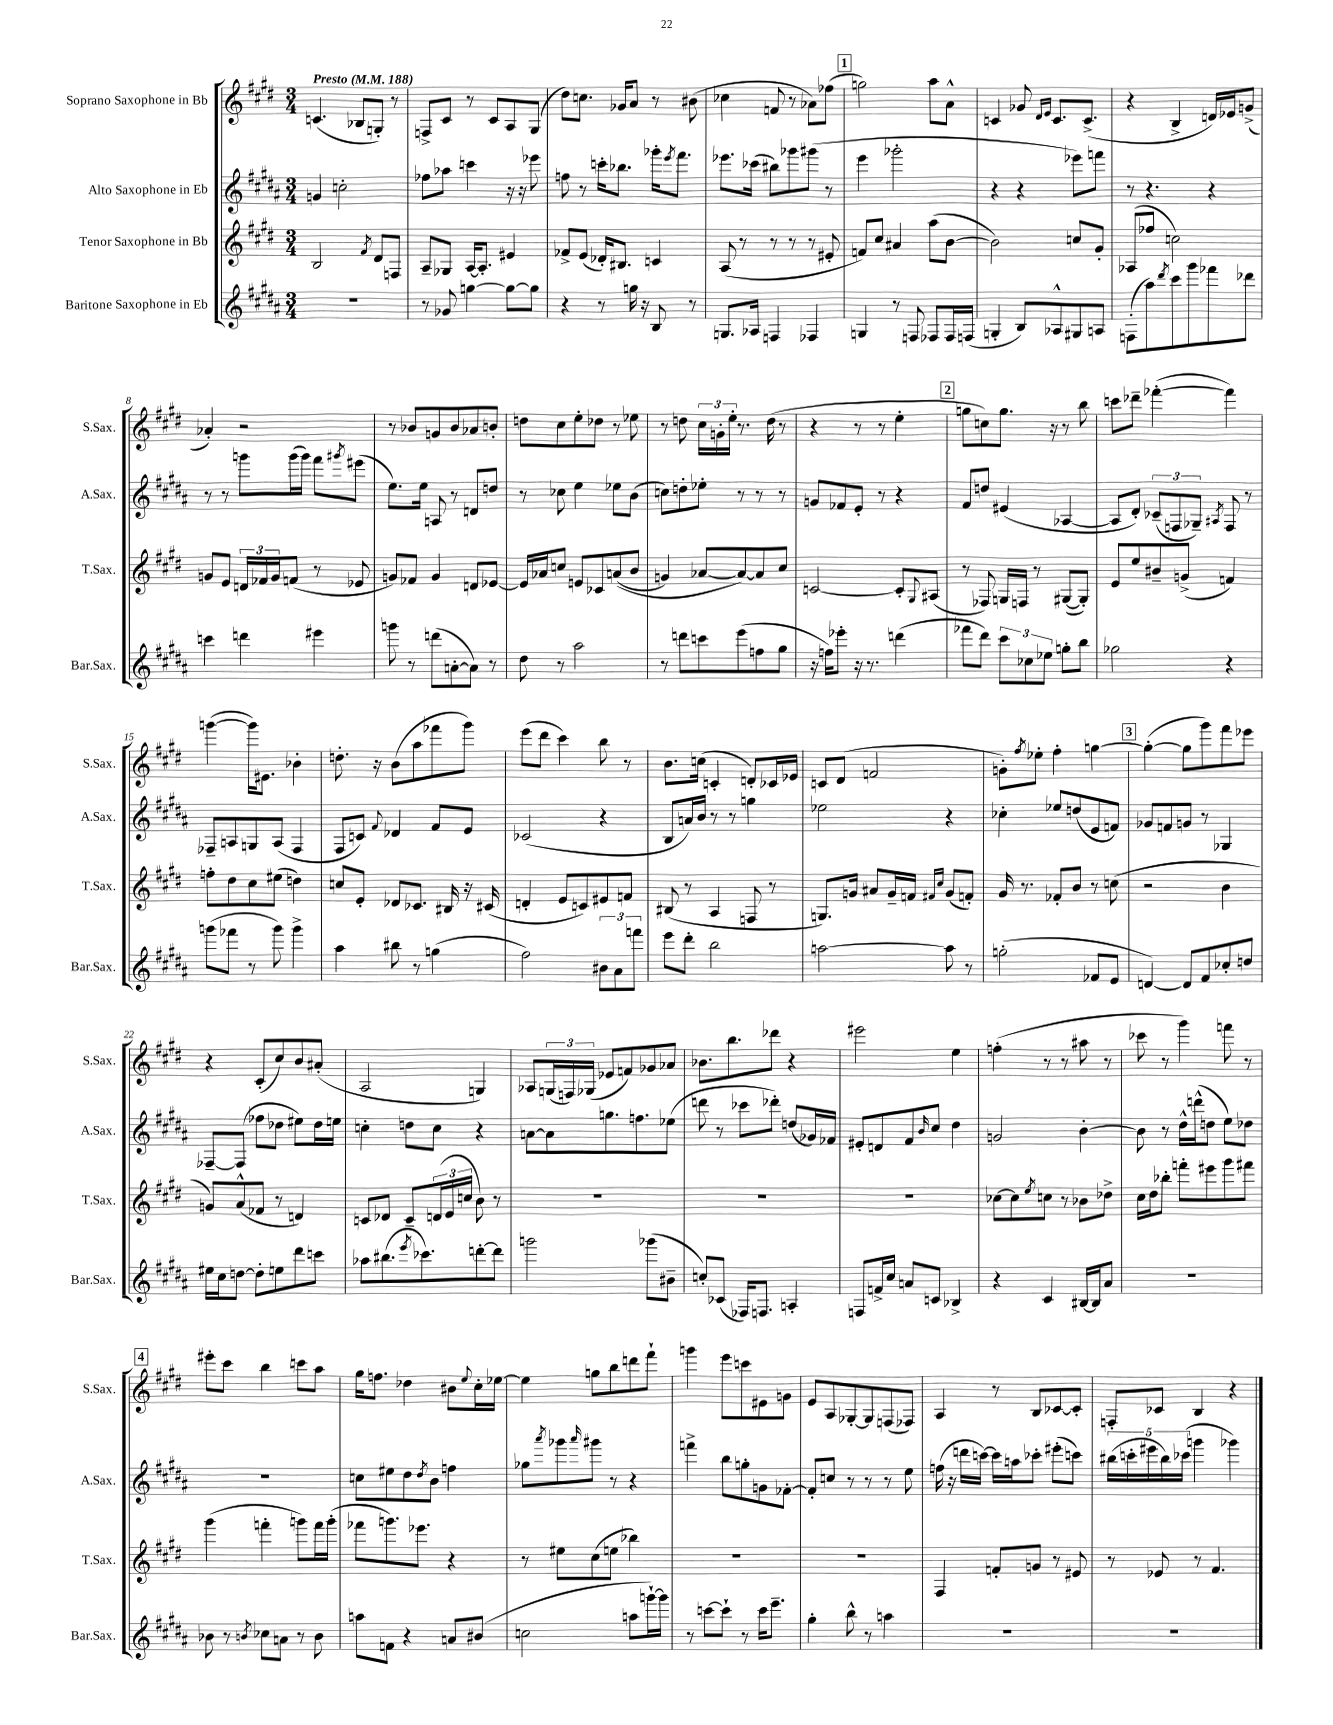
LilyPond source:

<<
\new StaffGroup <<
\new Staff = "s0" \with { instrumentName = "Soprano Saxophone in Bb" shortInstrumentName = "S.Sax." } {
    \clef treble \key e \major \numericTimeSignature \time 3/4 \tempo "Presto" 4 = 188
    c'4.( bes8 g8-.) r8 |
    f8-> cis'8 r8 cis'8 a8 gis8( |
    dis''8) c''8. ges'16 a'8 r8 bis'8( |
    ces''4 f'8 r8 aes'8) fes''8( |
    \mark \markup { \box "1" } g''2) a''8 a'8-^ |
    c'4 ges'8 \grace { dis'16 e'16 } c'8. c'8.->( |
    r4 b4-> d'16) ees'16 g'8->( |
    aes'4-.) r2 |
    r8 bes'8 g'8 bes'8 aes'8 b'8-. |
    d''8 cis''8 e''8-. des''8 r8 ees''8 |
    r8 d''8 \tuplet 3/2 { cis''16 g'16-. e''16-. } r8. d''16( r8 |
    r4 r8 r8 e''4-. |
    \mark \markup { \box "2" } g''8 c''8) g''8. r16 r8 b''8 |
    c'''8 des'''8-- fes'''4~-.( fes'''4) |
    g'''4~( g'''16) eis'8. bes'4-. |
    d''8.-. r16 b'8( a''8 fes'''8 gis'''8) |
    e'''8( dis'''8 cis'''4) b''8 r8 |
    b'8. c''16( c'4-. d'8-.) ces'16 ees'16 |
    c'8 dis'8( f'2 |
    g'8-.) \acciaccatura { fis''8 } ees''8-. fis''4-. g''4~ |
    \mark \markup { \box "3" } g''4~-.( g''8 gis'''8) fis'''8 ees'''8 |
    r4 cis'8-.( cis''8) b'8 ais'8-.( |
    a2 g4) |
    aes8 \tuplet 3/2 { g16( f16) ges16( } ees'8 f'8) ges'8 aes'8 |
    bes'8. b''8. des'''8 r4 |
    eis'''2 e''4 |
    f''4-.( r8 r8 ais''8 r8 |
    ces'''8 r8 gis'''4) f'''8 r8 |
    \mark \markup { \box "4" } eis'''8-. cis'''8 b''4 c'''8 a''8 |
    gis''16 f''8. des''4 bis'8 \appoggiatura { e''8 } cis''16-. ees''16~ |
    ees''4 g''8 b''8 d'''8 fis'''8-! |
    g'''4 e'''8 c'''8 eis'8 g'8 |
    e'8 a8 ges8~-. ges8 f8( fes8) |
    a4 r8 b8 ces'8~ ces'8-. |
    f8-. ces'8 b4 r4 \bar "|." |
}
\new Staff = "s1" \with { instrumentName = "Alto Saxophone in Eb" shortInstrumentName = "A.Sax." } {
    \clef treble \key b \major \numericTimeSignature \time 3/4
    g'4 c''2-. |
    fes''8 aes''8 c'''4 r16 r16 ees'''8 |
    f''8 r8 c'''16-. bes''8. ges'''16-. \acciaccatura { e'''8 } fis'''8. |
    ees'''8. ces'''16( bis''8) ges'''8 gis'''8( r8 |
    \mark \markup { \box "1" } e'''4 ges'''2-. |
    r4 r4 ees'''8) f'''8 |
    r8 r4. r4 |
    r8 r8 g'''8 g'''16( g'''16) fis'''8 \acciaccatura { gis'''8 } eis'''8( |
    e''8.) e''16 a8 r8 d'8 d''8 |
    r8 ces''8 e''4 ees''8 b'8( |
    c''8) d''8-. ees''8-. r8 r8 r8 |
    g'8 fes'8 e'8-. r8 r4 |
    \mark \markup { \box "2" } fis'8 d''8 eis'4( aes4~ |
    aes8 dis'8-.) \tuplet 3/2 { ces'8--( f8 ges8--) } \acciaccatura { ais8 } f8 r8 |
    fes8-- a8 g8 a8( fes4 |
    fis8 c'8) \appoggiatura { fis'8 } des'4 fis'8 e'8 |
    ces'2( r4 |
    b8 a'16) b'16 r8 r8 g''4 |
    ees''2 r4 |
    ces''4-. ees''8 d''8( e'8 f'8) |
    \mark \markup { \box "3" } ges'8 f'8 g'8 r8 ges4 |
    fes8~-- fes8( fes''8 des''8 eis''8) des''16 e''16 |
    c''4-. d''8 c''8 r4 |
    a'8~ a'8 g''8. f''8. ees''8( |
    d'''8 r8 ces'''8 des'''8-.) d''8( ges'16) fes'16 |
    eis'8-. d'8 fis'8 \grace { b'16 } cis''8 dis''4 |
    g'2 b'4~-. |
    b'8 r8 dis''16-^ d'''16-^( d''8 e''8) des''8 |
    \mark \markup { \box "4" } R2. |
    c''8 eis''8 dis''8 \acciaccatura { dis''8 } b'8 f''4 |
    ges''8 \acciaccatura { ais'''8 } ges'''8 \grace { ais'''16 } gis'''8 r8 r4 |
    f'''4-> b''8 g''8-. g'8 fes'8~-. |
    fes'8-. c''8 r8 r8 r8 e''8 |
    f''16( r16 d'''16 c'''16~) c'''16 a''16 ces'''8-. eis'''8-.( c'''8) |
    \tuplet 5/4 { bis''16( c'''16-. eis'''16 bis''16) ces'''16( } g'''4 ges'''4) \bar "|." |
}
\new Staff = "s2" \with { instrumentName = "Tenor Saxophone in Bb" shortInstrumentName = "T.Sax." } {
    \clef treble \key e \major \numericTimeSignature \time 3/4
    b2 \acciaccatura { fis'8 } dis'8 f8 |
    a8-- ges8 a16~ a8.-. eis'4 |
    fes'8-> e'8( des'16-.) bis8. c'4 |
    a8( r8 r8 r8 r8 eis'8-. |
    \mark \markup { \box "1" } f'8) cis''8 ais'4 a''8( b'8~ |
    b'2) c''8 gis'8-. |
    aes8( fes''8 c''2) |
    g'8 e'8 \tuplet 3/2 { d'16 fes'16 g'16 } f'8( r8 ees'8 |
    g'8) fes'8 g'4 d'8 ees'8~ |
    ees'16 aes'16 c''8 e'8 ces'8 a'8(\( b'8 |
    g'4) aes'8~ aes'8~\) aes'8 cis''8 |
    c'2~ c'8-. \appoggiatura { gis8 } ais8( |
    \mark \markup { \box "2" } r8 fes8) g16 f16 r8 gis8~( gis8-.) |
    e'8 e''8 bis'8-- g'8->( f'4) |
    f''8-. dis''8 cis''8 eis''8( d''4) |
    c''8 e'8-. des'8 ces'8. bis16 r16 cis'16( |
    d'4-. e'8 c'8) eis'8 f'8 |
    bis8( r8 a4 f8 r8 |
    g8.) g'16 ais'8 g'16-- f'16 \grace { fis'16 cis''16 } g'8( f'8-.) |
    gis'16 r8. fes'8-. b'8 r8 c''8( |
    \mark \markup { \box "3" } r2 b'4 |
    g'8) a'8-^( fes'8 r8 d'4) |
    c'8 des'8 c'8-- \tuplet 3/2 { d'16( e'16 c''16 } b'8) r8 |
    R2. |
    R2. |
    R2. |
    ces''8~ ces''8 \acciaccatura { e''8 } c''8 r8 bes'8 des''8-> |
    cis''16 dis''16 bes''8-. f'''8-. eis'''8 gis'''8 fis'''8 |
    \mark \markup { \box "4" } gis'''4( f'''4-. g'''8) f'''16 g'''16-.( |
    fes'''8 g'''8.) ees'''8. r4 |
    r8 eis''8 cis''8( e''8 bes''4) |
    R2. |
    R2. |
    fis4 f'8-. g'8 r8 eis'8 |
    r8 ees'8 r8 fis'4. \bar "|." |
}
\new Staff = "s3" \with { instrumentName = "Baritone Saxophone in Eb" shortInstrumentName = "Bar.Sax." } {
    \clef treble \key b \major \numericTimeSignature \time 3/4
    R2. |
    r8 ges'8 g''4~ g''8~ g''8 |
    r4 r8 g''16 r16 b8 r8 |
    g8. aes16 f4 fes4 |
    \mark \markup { \box "1" } g4 r8 f8 fes8 fes16 f16( |
    g4-. b8) aes8-^ gis8 a8 |
    f8-.( ais''8) \acciaccatura { dis'''8 } cis'''8 gis'''8 fes'''8 des'''8 |
    c'''4 d'''4 eis'''4 |
    g'''8 r8 d'''8( a'8~-. a'8) r8 |
    dis''8 r8 ais''2 |
    r8 d'''8 c'''8 e'''8( f''8 gis''8 |
    r16 f''16) ees'''8-. r16 r8. d'''4( |
    \mark \markup { \box "2" } fes'''8 dis'''8) \tuplet 3/2 { cis'''8 ces''8 ees''8 } g''8-. b''8 |
    ges''2 r4 |
    g'''8( fes'''8 r8 g'''8) g'''4-> |
    ais''4 bis''8 r8 g''4( |
    fis''2) \tuplet 3/2 { bis'8 ais'8 f'''8 } |
    e'''8 dis'''8-. b''2 |
    a''2~ a''8 r8 |
    g''2-.( fes'8 e'8 |
    \mark \markup { \box "3" } d'4~) d'8 fis'8 ces''8-. d''8 |
    eis''16 cis''16 d''8~ d''8-. e''8 dis'''8 c'''8 |
    aes''8 bis''8.( \acciaccatura { e'''8 } ces'''8.) d'''8~-. d'''8 |
    g'''2 ges'''8( bis'8-- |
    c''8-.) ces'8( fes16) f8. a4-. |
    f8 f'16-> cis''16 a'8 c'8 bes4-> |
    r4 cis'4 bis16~ bis16 ais'8 |
    R2. |
    \mark \markup { \box "4" } bes'8 r8 \acciaccatura { b'8 } ces''8 a'8 r8 b'8 |
    a''8 f'8 r4 a'8 bis'8( |
    c''2 a''8 g'''16~-!) g'''16 |
    r8 c'''8~ c'''8-! r8 c'''16 e'''8.-- |
    gis''4-. b''8-^ r8 a''4 |
    R2. |
    R2. \bar "|." |
}
>>
>>
